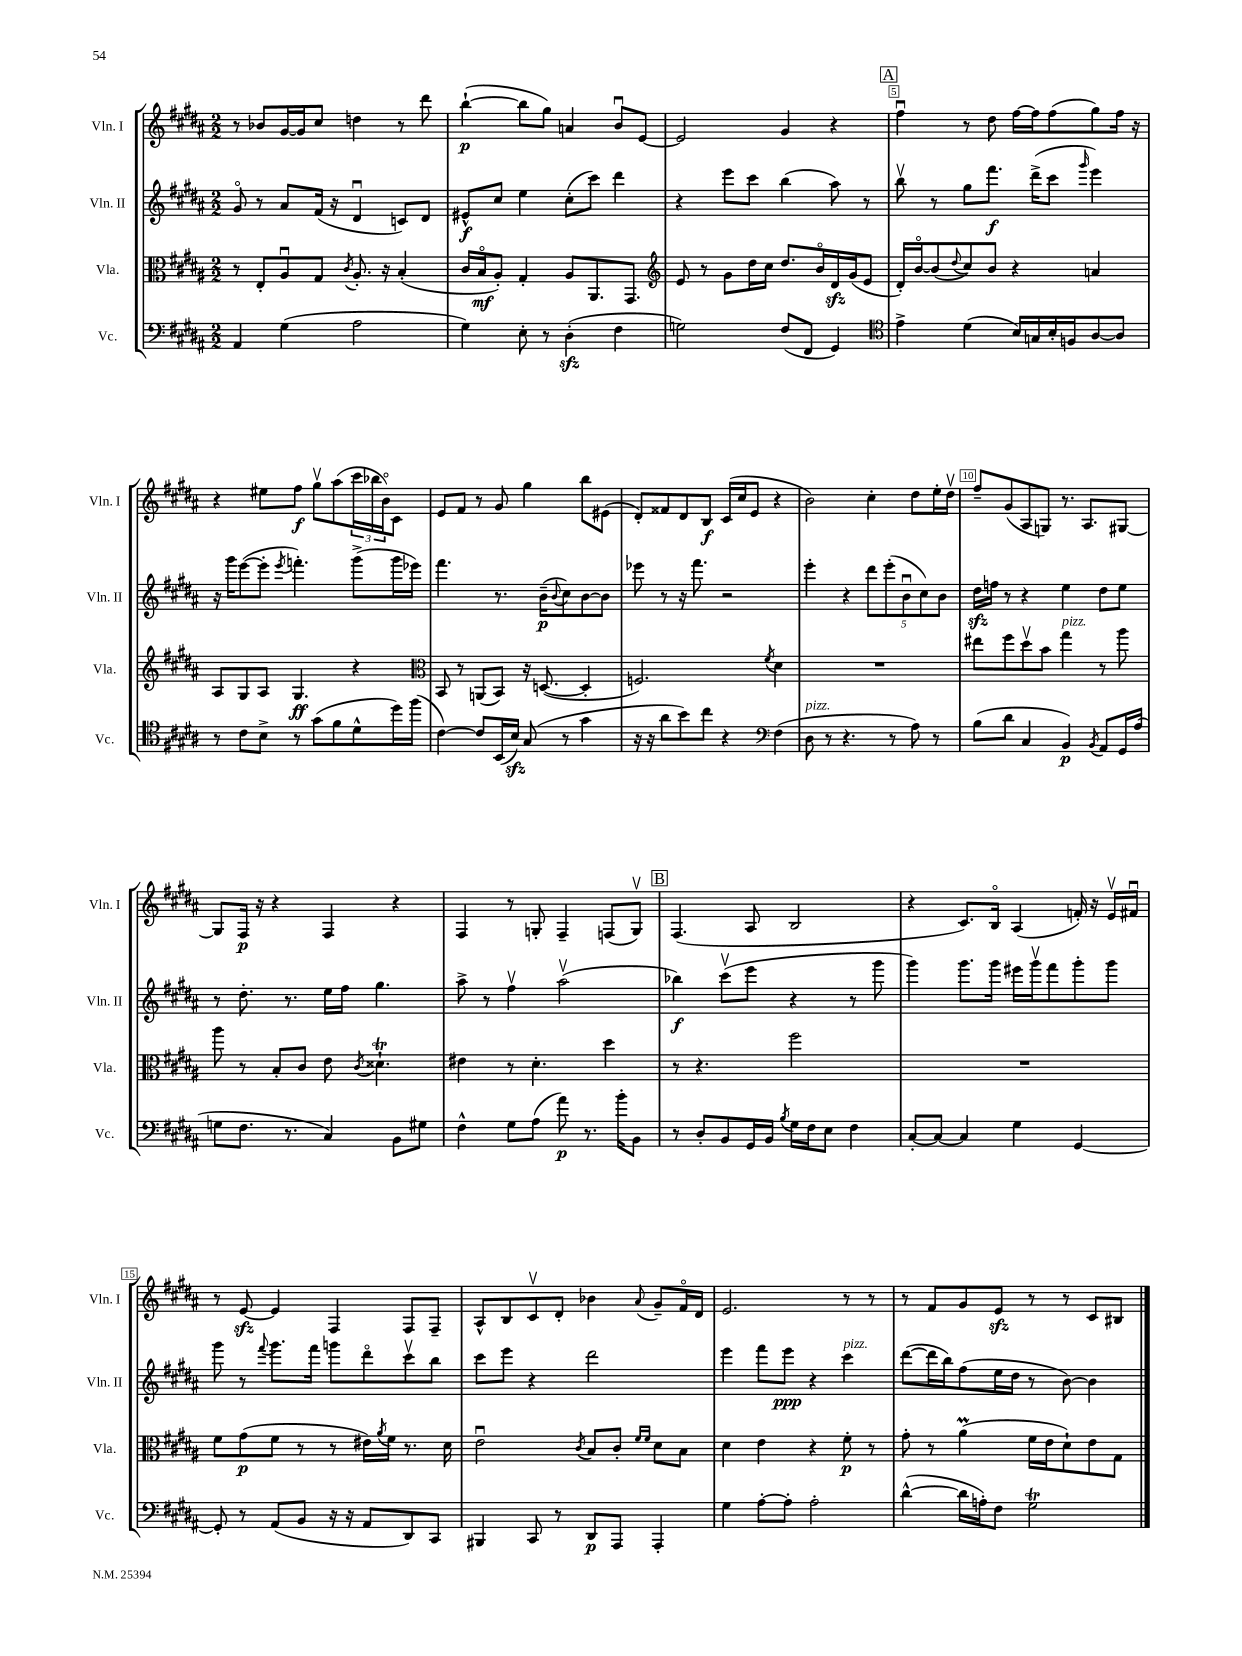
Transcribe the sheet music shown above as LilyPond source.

<<
\new StaffGroup <<
\new Staff = "s0" \with { instrumentName = "Vln. I" shortInstrumentName = "Vln. I" } {
    \clef treble \key b \major \numericTimeSignature \time 2/2
    r8 bes'8 gis'16~ gis'16 cis''8 d''4 r8 dis'''8 |
    b''4~-!\p( b''8 gis''8) a'4 b'8\downbow e'8~ |
    e'2 gis'4 r4 |
    \mark \markup { \box "A" } fis''4\downbow r8 dis''8 fis''16~ fis''16 fis''8( gis''8) fis''16 r16 |
    r4 eis''8 fis''8\f gis''8\upbow ais''8( \tuplet 3/2 { cis'''16 bes''16 b'16\flageolet) } cis'8 |
    e'8 fis'8 r8 gis'8 gis''4 b''8 eis'8( |
    dis'8-.) fisis'8 dis'8 b8\f cis'16( cis''16 e'8 r4 |
    b'2) cis''4-. dis''8 e''16-. dis''16\upbow |
    fis''8-- gis'8( ais8 g8) r8. ais8. gis8~ |
    gis8 fis16\p r16 r4 fis4 r4 |
    fis4 r8 g8-. fis4-- f8( g8\upbow) |
    \mark \markup { \box "B" } fis4.( ais8 b2 |
    r4 cis'8.) b16\flageolet ais4( f'16-.) r16 e'16\upbow fis'16\downbow |
    r8 e'8~\sfz e'4 fis4 fis8 fis8-- |
    ais8-^ b8 cis'8\upbow dis'8-. bes'4 \appoggiatura { ais'8 } gis'8-- fis'16\flageolet dis'16 |
    e'2. r8 r8 |
    r8 fis'8 gis'8 e'8\sfz r8 r8 cis'8 bis8 \bar "|." |
}
\new Staff = "s1" \with { instrumentName = "Vln. II" shortInstrumentName = "Vln. II" } {
    \clef treble \key b \major \numericTimeSignature \time 2/2
    gis'8\flageolet r8 ais'8 fis'16( r16 dis'4\downbow c'8) dis'8 |
    eis'8-^\f cis''8 e''4 cis''8-.( cis'''8) dis'''4 |
    r4 e'''8 cis'''8 b''4( ais''8) r8 |
    \mark \markup { \box "A" } b''8\upbow r8 gis''8 fis'''8.\f dis'''16->( cis'''8 \grace { gis'''16 } e'''4) |
    r16 gis'''16 e'''8~( e'''8-. \acciaccatura { e'''8 } f'''4.-.) gis'''8->( gis'''16 ees'''16) |
    fis'''4. r8. b'16--\p( \appoggiatura { b'8 } cis''8) b'8~ b'8 |
    ees'''8 r8 r16 fis'''8. r2 |
    e'''4-. r4 \tuplet 5/4 { dis'''8 e'''8-.( b'8\downbow cis''8) b'8 } |
    dis''16\sfz f''16 r8 r4 e''4 dis''8 e''8 |
    r8 dis''8.-. r8. e''16 fis''16 gis''4. |
    ais''8-> r8 fis''4\upbow ais''2\upbow( |
    \mark \markup { \box "B" } bes''4\f) cis'''8\upbow( e'''8 r4 r8 gis'''8 |
    gis'''4) gis'''8. gis'''16 eis'''16 gis'''16\upbow fis'''8 gis'''8-. gis'''8 |
    gis'''8 r8 \appoggiatura { fis'''8 } gis'''8. fis'''16 g'''8 dis'''8\flageolet cis'''8\upbow b''8 |
    cis'''8 e'''8 r4 dis'''2 |
    e'''4 fis'''8 e'''8\ppp r4 cis'''4^\markup { \italic "pizz." } |
    dis'''8~( dis'''16 b''16) fis''8( e''16 dis''16 r8 b'8~) b'4 \bar "|." |
}
\new Staff = "s2" \with { instrumentName = "Vla." shortInstrumentName = "Vla." } {
    \clef alto \key b \major \numericTimeSignature \time 2/2
    r8 e8-. ais8\downbow gis8 \acciaccatura { cis'8 } ais8.-. r16 b4-.( |
    cis'16 b16\flageolet\mf ais8-.) gis4-. ais8 ais,8. gis,8. |
    \clef treble e'8 r8 gis'8 dis''16 cis''16 dis''8. b'16\flageolet dis'16\sfz gis'16( e'8 |
    \mark \markup { \box "A" } dis'16-.) b'16~\flageolet b'8( \appoggiatura { dis''8 } cis''8) b'8 r4 a'4 |
    ais8 gis8 ais8 gis4.\ff r4 |
    \clef alto b,8 r8 a,8( b,8) r16 d8.~( d4-. |
    f2.) \acciaccatura { fis'8 } dis'4 |
    R1 |
    eis''8 fis''8 dis''8\upbow b'8 gis''4^\markup { \italic "pizz." } r8 ais''8 |
    ais''8 r8 b8-. cis'8 e'8 \acciaccatura { cis'8 } disis'4.-!\trill |
    eis'4 r8 dis'4.-. dis''4 |
    \mark \markup { \box "B" } r8 r4. fis''2 |
    R1 |
    fis'8 gis'8\p( fis'8 r8 r8 eis'16) \acciaccatura { ais'8 } fis'16 r8. dis'16 |
    e'2\downbow \acciaccatura { cis'8 } b8 cis'8-. \grace { fis'16 fis'16 } dis'8 b8 |
    dis'4 e'4 r4 fis'8-.\p r8 |
    gis'8-. r8 ais'4\prall( fis'16 e'16 dis'8-!) e'8 gis8 \bar "|." |
}
\new Staff = "s3" \with { instrumentName = "Vc." shortInstrumentName = "Vc." } {
    \clef bass \key b \major \numericTimeSignature \time 2/2
    ais,4 gis4( ais2 |
    gis4) e8-. r8 dis4-.\sfz( fis4 |
    g2) fis8( fis,8 gis,4) |
    \mark \markup { \box "A" } \clef tenor e'4-> dis'4( b16) g16 b16-. f16 ais8~ ais8 |
    r8 cis'8 b8-> r8 gis'8( fis'8 dis'8-^ dis''16) fis''16( |
    cis'4~) cis'8 b,16( b16\sfz) gis8( r8 gis'4 |
    r16 r16 ais'8 b'8) cis''8 r4 \clef bass fis4( |
    dis8^\markup { \italic "pizz." } r8 r4. r8 ais8) r8 |
    b8( dis'8 cis4 b,4\p) \acciaccatura { b,8 } ais,8 gis,16 ais16( |
    g8 fis8. r8. cis4) b,8 gis8 |
    fis4-^ gis8 ais8( ais'8\p) r8. b'16-. b,8 |
    \mark \markup { \box "B" } r8 dis8-. b,8 gis,16 b,16 \acciaccatura { b8 } gis16 fis16 e8 fis4 |
    cis8~-. cis8~ cis4 gis4 gis,4~ |
    gis,8-. r8 ais,8( b,8 r16 r16 ais,8 dis,8) cis,8 |
    bis,,4 cis,8 r8 dis,8\p ais,,8 ais,,4-. |
    gis4 ais8~-. ais8-. ais2-. |
    dis'4~-^( dis'16 a16-.) fis8 gis2\trill \bar "|." |
}
>>
>>
\layout { \context { \Score currentBarNumber = #2 \override BarNumber.break-visibility = ##(#f #t #t) barNumberVisibility = #(every-nth-bar-number-visible 5) \override BarNumber.stencil = #(make-stencil-boxer 0.1 0.3 ly:text-interface::print) } }
